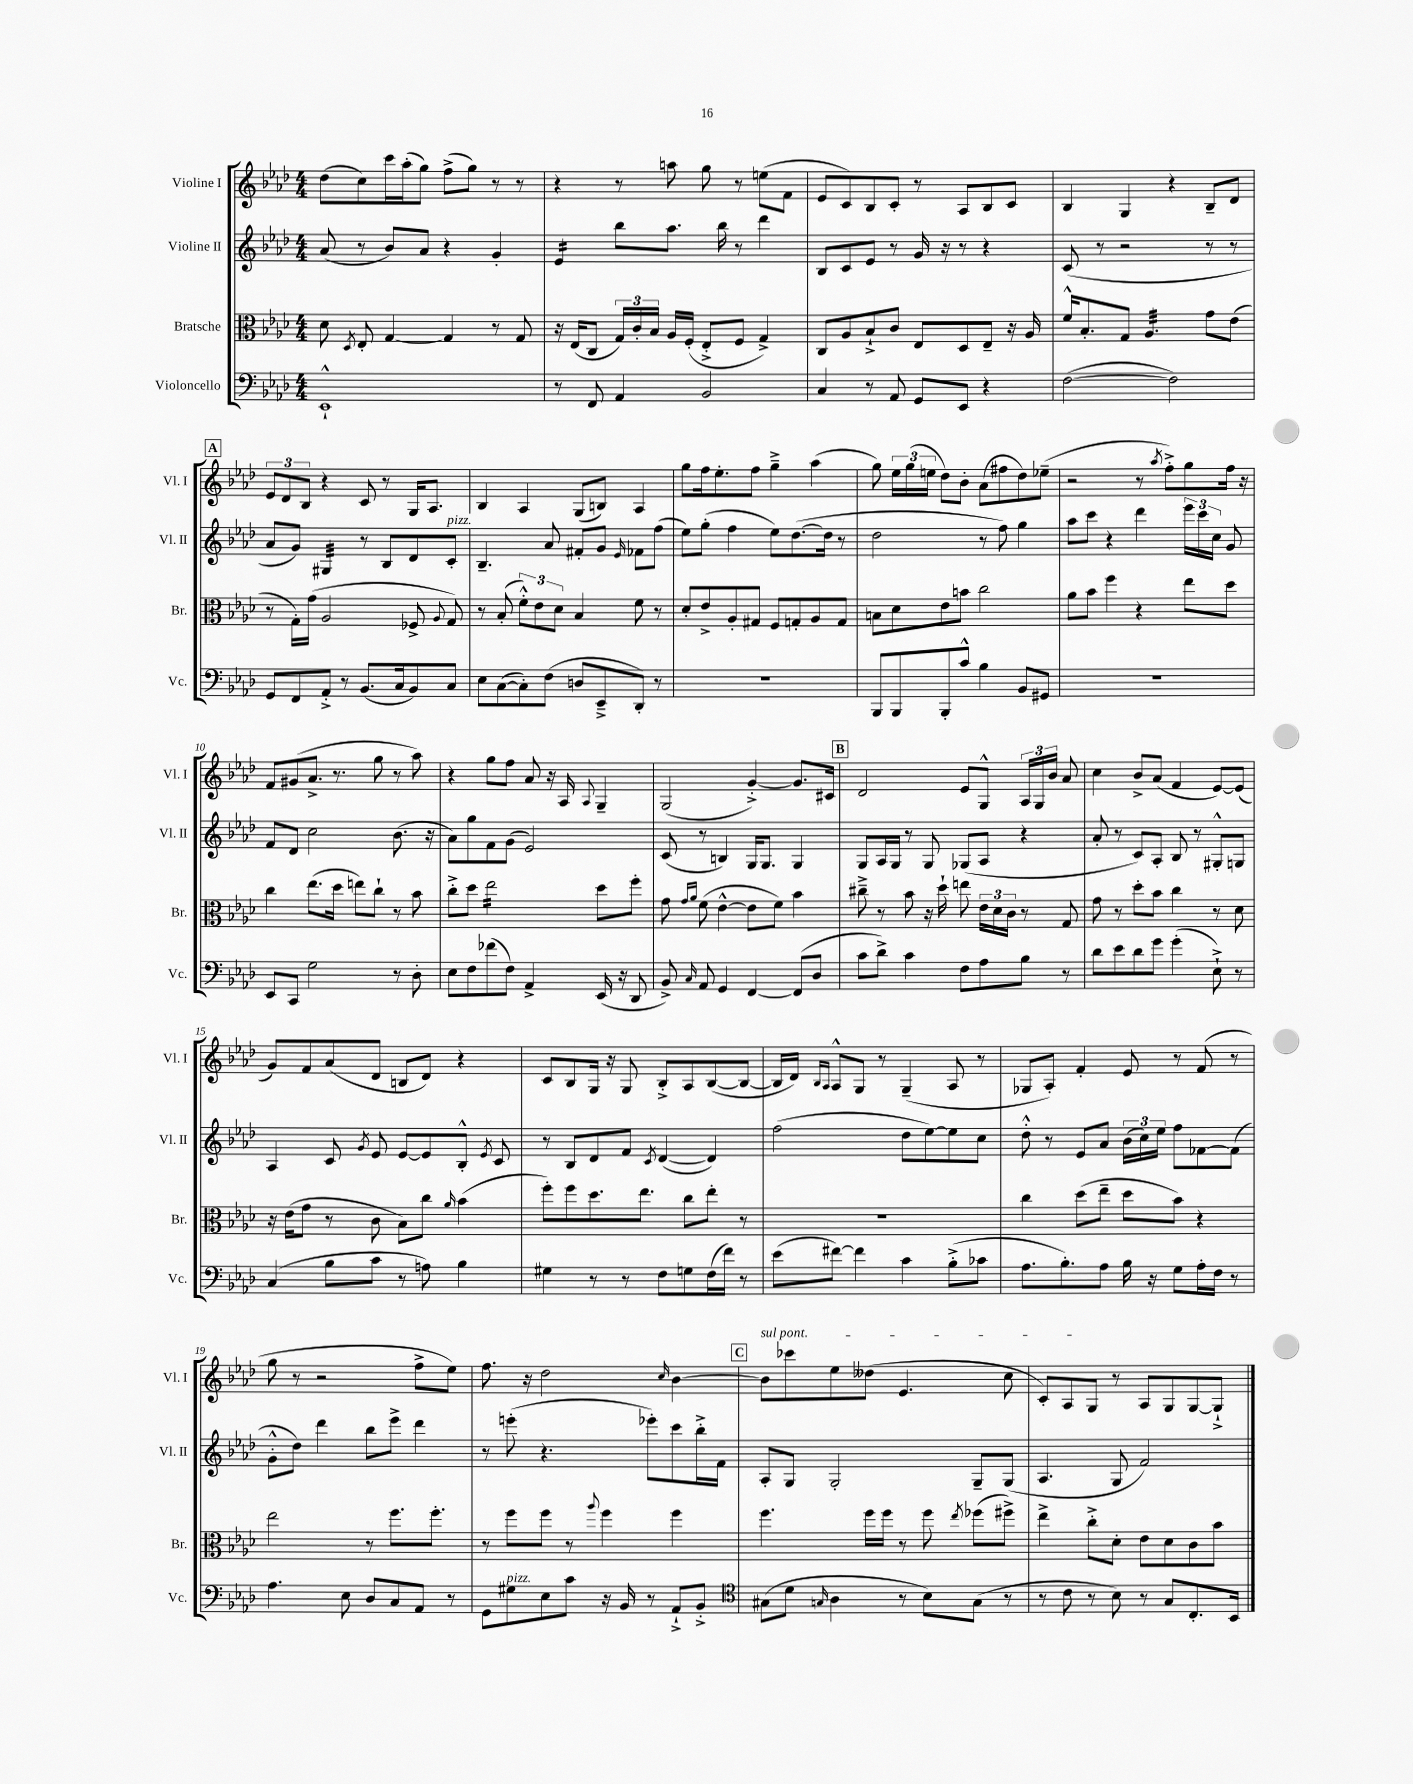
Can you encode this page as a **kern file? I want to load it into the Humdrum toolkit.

**kern	**kern	**kern	**kern
*staff4	*staff3	*staff2	*staff1
*clefF4	*clefC3	*clefG2	*clefG2
*k[b-e-a-d-]	*k[b-e-a-d-]	*k[b-e-a-d-]	*k[b-e-a-d-]
*M4/4	*M4/4	*M4/4	*M4/4
1EE-`^^	8d-	(8a-	(8dd-
.	8qD-	.	.
.	8E-'	8r	8cc)
.	[4G	8b-)	16ccc
.	.	.	(16aa-'
.	.	8a-	8gg)
.	4G]	4r	(8ff^
.	.	.	8gg)
.	8r	4g'	8r
.	8G	.	8r
=	=	=	=
8r	16r	4e-	4r
.	(16E-	.	.
8FF	8C	.	.
4AA-	24G)	8bb-	8r
.	24c'	.	.
.	24B-	.	.
.	16A-	8.aa-	8aa
.	(16F'	.	.
2BB-	8E-'^	.	8gg
.	.	16bb-	.
.	8F	8r	8r
.	4G^)	4ddd-	(8ee
.	.	.	8f
=	=	=	=
4C	8C	8B-	8e-
.	8A-	8c	8c)
8r	8B-`^	8e-	8B-
8AA-	8c	8r	8c'
8GG	8E-	16g	8r
.	.	16r	.
8EE-	8D-	8r	8A-
4r	8E-~	4r	8B-
.	16r	.	8c
.	16A-	.	.
=	=	=	=
([2F	16f^^	(8c	4B-
.	8.B-'	.	.
.	.	8r	.
.	8G	2r	4G
.	4.A-	.	.
2F])	.	.	4r
.	8g	8r	8B-~
.	(8e-	8r	8d-
=	=	=	=
8GG	8r	8a-	12e-
.	.	.	12d-
8FF	16G')	8g)	.
.	.	.	12B-
.	(16g	.	.
8AA-'^	2A-	4G#	4r
8r	.	.	.
(8.BB-	.	8r	8c
.	.	8B-	8r
16C	.	.	.
8BB-)	8F-^	8d-	16G
.	.	.	8.A-
.	8qqA-	.	.
8C	8G)	8c'	.
=	=	=	=
8E-	8r	4.B-~	4B-
([8C	(8B-'	.	.
8C'])	12f'^^)	.	4A-
.	12e-	.	.
(8F	.	8a-	.
.	12d-	.	.
8D	4B-	8f#'	(8G
8EE-~^	.	8g	8B)
.	.	16qqe-	.
8DD-')	8f	8f-	4A-
8r	8r	(8ff	.
=	=	=	=
1r	8d-'	8ee-)	8gg
.	8e-^	(8gg'	16ff
.	.	.	8.ee-'
.	8A-'	4ff	.
.	8G#	.	8ff
.	8F	8ee-)	4gg~^
.	8G'	([8.dd-	.
.	8A-	.	(4aa-
.	.	16dd-]	.
.	8G	8r	.
=	=	=	=
8BBB-	8B	2dd-	8gg)
8BBB-	8d-	.	24ee-
.	.	.	(24gg
.	.	.	24ee
8BBB-'	8e-	.	8dd-)
8c^^	8b	.	8b-'
4B-	2cc	8r	(8a-
.	.	8ff)	8ff#
8BB-	.	4gg	8dd-)
8GG#	.	.	(8ee-~
=	=	=	=
1r	8a-	8aa-	2r
.	8b-	8ccc	.
.	4ff	4r	.
.	4r	4ddd-	8r
.	.	.	8qaa-
.	.	.	8ff'^)
.	8ee-	24eee-	8gg
.	.	24ccc	.
.	.	24cc	.
.	8dd-	8g	16ff
.	.	.	16r
=	=	=	=
8EE-	4cc	8f	8f
8CC	.	8d-	(8g#
2G	(8.ee-	2cc	8.a-^
.	16dd-	.	8.r
.	8ee)	.	.
.	8cc`	.	8gg
8r	8r	(8.b-	8r
8D-'	8b-	.	8aa-)
.	.	16r	.
=	=	=	=
8E-	8cc'^	8a-)	4r
8F	8dd-	8gg	.
(8f-	2ee-	8f	8gg
8F)	.	(8g	8ff
4AA-^	.	2e-)	8a-
.	.	.	16r
.	.	.	16A-
.	.	.	8qqA-
(16EE-	8dd-	.	4G~
16r	.	.	.
8DD-	8ff'	.	.
=	=	=	=
8BB-^)	8g	(8c	(2G
.	16qqg	.	.
16qqC	16qqa-	.	.
8AA-	(8f	8r	.
4GG	[4e-^^	4B)	.
[4FF	8e-]	16G	[4g'^)
.	.	8.G	.
.	8f)	.	.
(8FF]	4b-	4G	8.g]
8D-	.	.	.
.	.	.	16c#
=	=	=	=
8c	8cc#~^	8G	2d-
8d-^)	8r	16A-	.
.	.	16G	.
4c	8b-	8r	.
.	16r	8G	.
.	16dd-`	.	.
8F	8ee	(8G-	8e-
8A-	24e-	8A-	8G^^
.	24d-	.	.
.	24c	.	.
8B-	8r	4r	24A-
.	.	.	24G
.	.	.	24b-
8r	8G	.	8a-
=	=	=	=
8d-	8g	8a-'	4cc
8e-	8r	8r	.
8d-	8dd-'	8c)	8b-^
8g	8b-	8A-'	(8a-
(4g'	4cc	8B-	4f
.	.	8r	.
8E-`^)	8r	8G#'^^	[8e-)
8r	8d-	8G	(8e-]
=	=	=	=
(4C	16r	4A-	8g)
.	(16e-	.	.
.	8g	.	8f
8B-	8r	8c	(8a-
.	.	8qg	.
8c	8c	8e-	8d-
8r	8B-)	[8e-	8B
8A)	8cc	8e-]	8d-)
.	16qqa-	.	.
4B-	(4b-	8B-'^^	4r
.	.	8qe-	.
.	.	8c	.
=	=	=	=
4G#	8ff')	8r	8c
.	8ff	8B-	8B-
8r	8.dd-	8d-	16G
.	.	.	16r
8r	.	8f	8G
.	8.ee-	.	.
.	.	8qc	.
8F	.	([4d-	8B-'^
8G	8cc	.	8A-
(16F	8ee-'	4d-])	([8B-
16f)	.	.	.
8r	8r	.	8B-_
=	=	=	=
(8e-	1r	(2ff	16B-]
.	.	.	16d-)
.	.	.	16qqB-
.	.	.	16qqA-
[8f#)	.	.	8A-^^
4f#]	.	.	8G
.	.	.	8r
4c	.	8dd-	(4G~
.	.	[8ee-)	.
(8B-'^	.	8ee-]	8A-
8c-	.	8cc	8r
=	=	=	=
8.A-	4cc	8dd-'^^	8G-
.	.	8r	8A-')
8.B-')	.	.	.
.	(8dd-	8e-	4f'
8A-	8ee-~	8a-	.
16B-	8dd-	(24b-	8e-
.	.	24cc)	.
16r	.	.	.
.	.	24ee-	.
8G	8b-)	8ff	8r
16A-'	4r	[8f-	(8f
16F	.	.	.
8r	.	(8f-]	8r
=	=	=	=
4.A-	2ee-	8g'^^	8gg
.	.	8dd-)	8r
.	.	4ddd-	2r
8E-	.	.	.
8D-	8r	8bb-	.
8C	8.ff	8eee-^	.
8AA-	.	4ddd-	8ff^
.	8.ff'	.	.
8r	.	.	8ee-)
=	=	=	=
8GG	8r	8r	8.ff
8G#	8ff	(8eee'	.
.	.	.	16r
8E-	8ff	4.r	2dd-
8c	8r	.	.
.	8qqaa-	.	.
16r	4ff	.	.
16BB-	.	.	.
8r	.	8eee-')	.
.	.	.	16qqcc
8AA-`^	4ff	8ccc	[4b-
8BB-'^	.	16bb-'^	.
.	.	16f	.
=	=	=	=
*clefC4	*	*	*
(8G#	4.ff	8A-'	8b-]
8d-	.	8G	8ccc-
16qqG	.	.	.
4A-	.	2G'	8ee-
.	16ff	.	(8dd--
.	16ff	.	.
8r	8r	.	4.e-
8B-)	8ff	.	.
.	8qee-	.	.
(8G	(8ff-	8G~	.
8r	8ff#^)	(8G	8cc
=	=	=	=
8r	4ee-^	4.A-	8c')
8c	.	.	8A-
8r	8cc'^	.	8G
8B-)	8d-'	8G	8r
8r	8e-	2f)	8A-
8G	8d-	.	8G
8.C'	8c	.	[8G
.	8b-	.	8G`^]
16BB-	.	.	.
==	==	==	==
*-	*-	*-	*-
